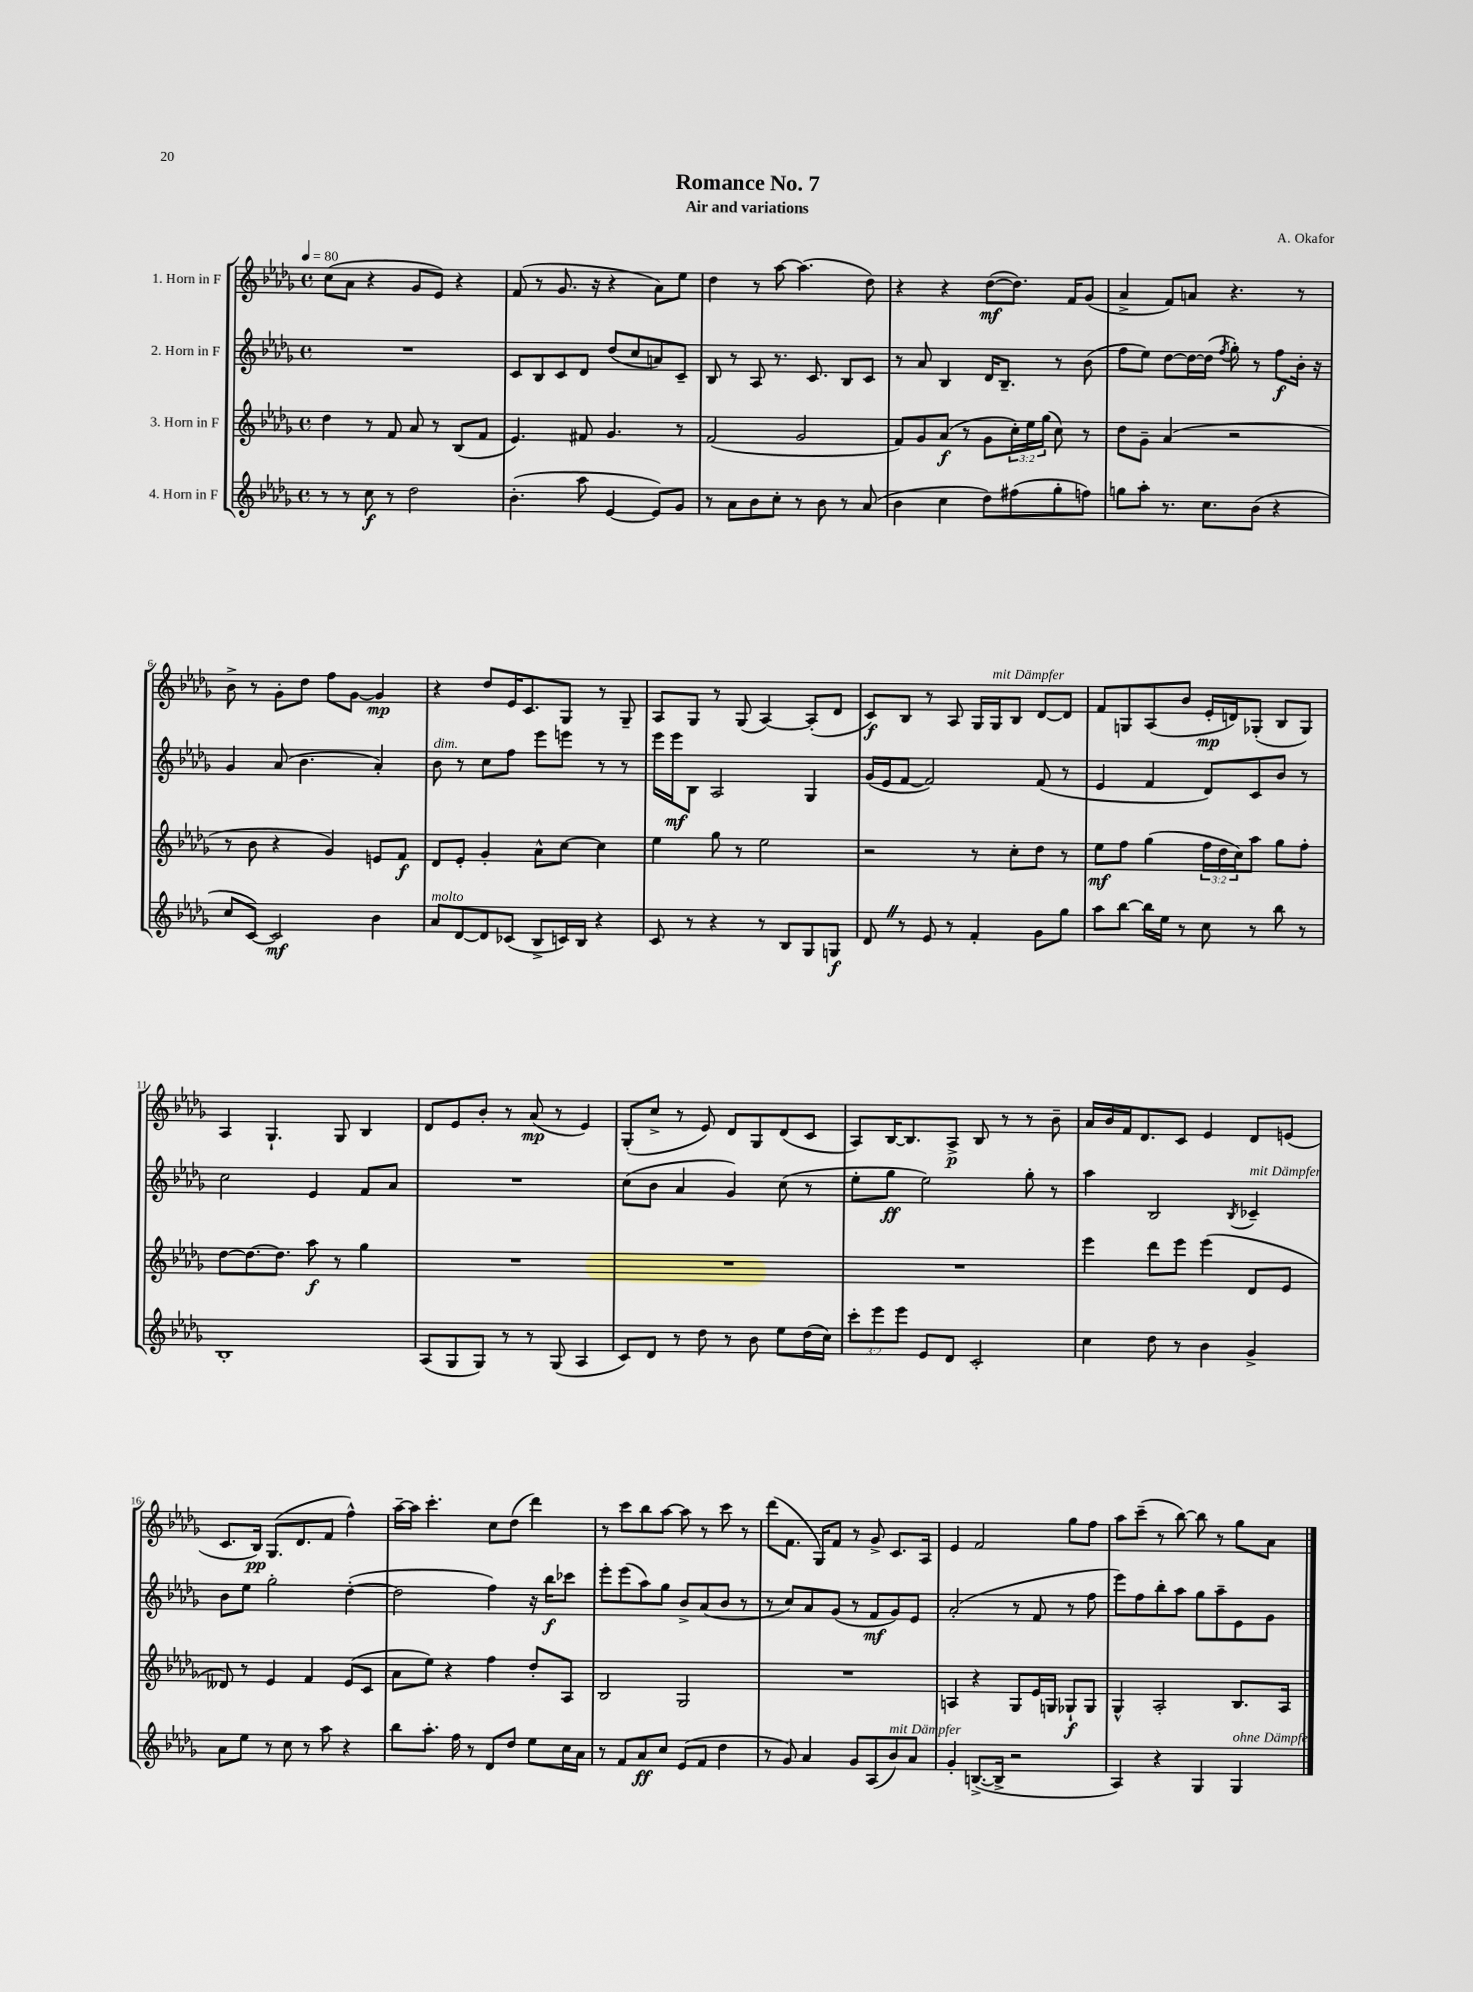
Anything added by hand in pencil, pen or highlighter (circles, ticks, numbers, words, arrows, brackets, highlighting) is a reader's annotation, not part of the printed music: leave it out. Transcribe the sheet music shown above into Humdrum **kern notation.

**kern	**dynam	**kern	**dynam	**kern	**dynam	**kern	**dynam
*part4	*part4	*part3	*part3	*part2	*part2	*part1	*part1
*staff4	*staff4	*staff3	*staff3	*staff2	*staff2	*staff1	*staff1
*I"4. Horn in F	*	*I"3. Horn in F	*	*I"2. Horn in F	*	*I"1. Horn in F	*
*clefG2	*	*clefG2	*	*clefG2	*	*clefG2	*
*k[b-e-a-d-g-]	*	*k[b-e-a-d-g-]	*	*k[b-e-a-d-g-]	*	*k[b-e-a-d-g-]	*
*M4/4	*	*M4/4	*	*M4/4	*	*M4/4	*
*met(c)	*	*met(c)	*	*met(c)	*	*met(c)	*
*MM80	*	*MM80	*	*MM80	*	*MM80	*
=1	=1	=1	=1	=1	=1	=1	=1
8r	.	4dd-\	.	1r	.	(8cc\L	.
8r	.	.	.	.	.	8a-\J	.
8cc\	f	8r	.	.	.	4r	.
8r	.	8f/	.	.	.	.	.
2dd-\	.	8a-/	.	.	.	8g-/L	.
.	.	8r	.	.	.	8e-/J)	.
.	.	(8B-/L	.	.	.	4r	.
.	.	8f/J	.	.	.	.	.
=2	=2	=2	=2	=2	=2	=2	=2
(4.b-'\	.	4.e-/)	.	8c/L	.	(8f/	.
.	.	.	.	8B-/	.	8r	.
.	.	.	.	8c/	.	8.g-/	.
8aa-\	.	8f#X/	.	8d-/J	.	.	.
.	.	.	.	.	.	16r	.
[4e-/	.	4.g-/	.	(8dd-/L	.	4r	.
.	.	.	.	8cc/	.	.	.
8e-/L])	.	.	.	8an/)	.	8a-\L)	.
8g-/J	.	8r	.	8c~/J	.	8ee-\J	.
=3	=3	=3	=3	=3	=3	=3	=3
8r	.	(2f/	.	8B-/	.	4dd-\	.
8a-\L	.	.	.	8r	.	.	.
8b-\	.	.	.	8A-/	.	8r	.
8cc'\J	.	.	.	8.r	.	[8aa-\	.
8r	.	2g-/	.	.	.	(4.aa-\]	.
.	.	.	.	8.c/	.	.	.
8b-\	.	.	.	.	.	.	.
8r	.	.	.	8B-/L	.	.	.
(8a-/	.	.	.	8c/J	.	8dd-\)	.
=4	=4	=4	=4	=4	=4	=4	=4
4b-\	.	8f/L)	.	8r	.	4r	.
.	.	8g-/	.	8a-/	.	.	.
4cc\	.	(8a-/J	f	4B-/	.	4r	.
.	.	8r	.	.	.	.	.
8dd-\L)	.	8g-\L	.	16d-/KL	.	([8dd-\L	mf
.	.	.	.	8.B-~/J	.	.	.
(8ff#X\	.	24cc'\L)	.	.	.	8.dd-\J])	.
.	.	24ee-\	.	.	.	.	.
.	.	(24gg-\JJ	.	.	.	.	.
8gg-'\	.	8cc\)	.	8r	.	.	.
.	.	.	.	.	.	16f/KL	.
8ffn\J)	.	8r	.	(8b-\	.	(8g-/J	.
=5	=5	=5	=5	=5	=5	=5	=5
8ggn\L	.	8dd-\L	.	8ff\L	.	4a-^/	.
8aa-'\J	.	8g-~\J	.	8ee-\J)	.	.	.
8.r	.	(4a-/	.	[8dd-\L	.	8f/L)	.
.	.	.	.	16dd-\L_	.	8an/J	.
8.cc\L	.	.	.	(16dd-\JJ]	.	.	.
.	.	.	.	8qff/	.	.	.
.	.	2r	.	8gg-'\)	.	4.r	.
(8b-\J	.	.	.	8r	.	.	.
4r	.	.	.	8ff\L	f	.	.
.	.	.	.	16b-'\Jk	.	8r	.
.	.	.	.	16r	.	.	.
!!LO:LB:g=z
=6	=6	=6	=6	=6	=6	=6	=6
8cc/L	.	8r	.	4g-/	.	8b-^\	.
[8c/J)	.	8b-\	.	.	.	8r	.
2c/]	mf	4r	.	(8a-/	.	8g-'\L	.
.	.	.	.	4.b-\	.	8dd-\J	.
.	.	4g-/)	.	.	.	8ff\L	.
.	.	.	.	.	.	[8g-\J	.
4b-\	.	8en/L	.	4a-'/)	.	4g-/]	mp
.	.	8f/J	f	.	.	.	.
=7	=7	=7	=7	=7	=7	=7	=7
!	!	!	!	!LO:TX:a:i:t=dim.	!	!	!
!LO:TX:a:i:t=molto	!	!	!	!	!	!	!
8a-/L	.	8d-/L	.	8b-\	.	4r	.
[8d-/	.	8e-'/J	.	8r	.	.	.
8d-/]	.	4g-'/	.	8cc\L	.	8dd-/L	.
(8c-X/J	.	.	.	8ff\J	.	16e-/K	.
.	.	.	.	.	.	8.c/	.
8B-^/L	.	8a-^^\L	.	8eee-\L	.	.	.
16cn/L)	.	[8cc\J	.	8eeen\J	.	8G-/J	.
16B-/JJ	.	.	.	.	.	.	.
4r	.	4cc\]	.	8r	.	8r	.
.	.	.	.	8r	.	8G-~/	.
=8	=8	=8	=8	=8	=8	=8	=8
8c/	.	4ee-\	.	16eee-\LL	.	8A-/L	.
.	.	.	.	16eee-\J	mf	.	.
8r	.	.	.	8B-\J	.	8G-/J	.
4r	.	8gg-\	.	2A-/	.	8r	.
.	.	8r	.	.	.	(8G-/	.
8r	.	2ee-\	.	.	.	[4A-/)	.
8B-/L	.	.	.	.	.	.	.
8G-/	.	.	.	4G-/	.	(8A-'/L]	.
8Gn/J	f	.	.	.	.	8d-/J	.
=9	=9	=9	=9	=9	=9	=9	=9
8d-Z/	.	2r	.	(16g-/LL	.	8c/L)	f
.	.	.	.	16e-/J	.	.	.
8r	.	.	.	[8f/J	.	8B-/J	.
8e-/	.	.	.	2f/])	.	8r	.
8r	.	.	.	.	.	8A-/	.
4f'/	.	8r	.	.	.	16G-/LL	.
!	!	!	!	!	!	!LO:TX:a:i:t=mit Dämpfer	!
.	.	.	.	.	.	16G-/J	.
.	.	8cc'\L	.	.	.	8B-/J	.
8g-\L	.	8dd-\J	.	(8f/	.	[8d-/L	.
8gg-\J	.	8r	.	8r	.	8d-/J]	.
=10	=10	=10	=10	=10	=10	=10	=10
8aa-\L	.	8ee-\L	mf	4e-/	.	8f/L	.
[8bb-\J	.	8ff\J	.	.	.	8Gn/	.
16bb-\LL]	.	(4gg-\	.	4f/	.	(8A-/	.
16ee-\JJ	.	.	.	.	.	.	.
8r	.	.	.	.	.	8b-/J	.
8cc\	.	24ff\LL	.	8d-/L)	.	16e-'/LL	mp
.	.	24dd-\	.	.	.	.	.
.	.	.	.	.	.	16dn/J)	.
.	.	24cc\J)	.	.	.	.	.
8r	.	8aa-\J	.	8c/	.	(8G-X'/J	.
8bb-\	.	8gg-\L	.	8b-/J	.	8B-/L	.
8r	.	8ff'\J	.	8r	.	8G-/J)	.
!!LO:LB:g=z
=11	=11	=11	=11	=11	=11	=11	=11
1B-'	.	[8dd-\L	.	2cc\	.	4A-/	.
.	.	8.dd-\_	.	.	.	.	.
.	.	.	.	.	.	4.G-`/	.
.	.	8.dd-\J]	.	.	.	.	.
.	.	8aa-\	f	4e-/	.	.	.
.	.	8r	.	.	.	8G-/	.
.	.	4gg-\	.	8f/L	.	4B-/	.
.	.	.	.	8a-/J	.	.	.
=12	=12	=12	=12	=12	=12	=12	=12
(8A-/L	.	1r	.	1r	.	8d-/L	.
8G-/	.	.	.	.	.	8e-/	.
8G-/J)	.	.	.	.	.	8b-'/J	.
8r	.	.	.	.	.	8r	.
8r	.	.	.	.	.	(8a-/	mp
(8G-/	.	.	.	.	.	8r	.
4A-/	.	.	.	.	.	4e-/)	.
=13	=13	=13	=13	=13	=13	=13	=13
8c/L)	.	1r	.	(8cc\L	.	(8G-'/L	.
8d-/J	.	.	.	8b-\J	.	8cc^/J	.
8r	.	.	.	4a-/	.	8r	.
8dd-\	.	.	.	.	.	8e-/)	.
8r	.	.	.	4g-/)	.	8d-/L	.
8b-\	.	.	.	.	.	8G-/	.
8ee-\L	.	.	.	(8cc\	.	(8d-/	.
(16dd-\L	.	.	.	8r	.	8c/J	.
16cc\JJ)	.	.	.	.	.	.	.
=14	=14	=14	=14	=14	=14	=14	=14
12ccc'\L	.	1r	.	8ee-'\L	.	8A-/L)	.
12eee-\	.	.	.	.	.	.	.
.	.	.	.	8gg-\J	ff	[16B-/K	.
12eee-\J	.	.	.	.	.	.	.
.	.	.	.	.	.	8.B-/]	.
8e-/L	.	.	.	2ee-\)	.	.	.
8d-/J	.	.	.	.	.	8A-^/J	p
2c'/	.	.	.	.	.	8B-/	.
.	.	.	.	.	.	8r	.
.	.	.	.	8gg-'\	.	8r	.
.	.	.	.	8r	.	8b-~\	.
=15	=15	=15	=15	=15	=15	=15	=15
4cc\	.	4eee-\	.	4aa-\	.	16a-/LL	.
.	.	.	.	.	.	16b-/	.
.	.	.	.	.	.	16f/J	.
.	.	.	.	.	.	8.d-/	.
8dd-\	.	8ddd-\L	.	2B-/	.	.	.
8r	.	8eee-\J	.	.	.	8c/J	.
4b-\	.	(4eee-\	.	.	.	4e-/	.
.	.	.	.	8qB-/	.	.	.
!	!	!	!	!LO:TX:a:i:t=mit Dämpfer	!	!	!
4g-^/	.	8d-/L	.	4c-X~/	.	8d-/L	.
.	.	8e-/J	.	.	.	(8en/J	.
!!LO:LB:g=z
=16	=16	=16	=16	=16	=16	=16	=16
8a-\L	.	8d--X/)	.	8b-\L	.	8.c/L	.
8ee-\J	.	8r	.	8ee-\J	.	.	.
.	.	.	.	.	.	16B-/Jk)	pp
8r	.	4e-/	.	2gg-'\	.	(8.G-/L	.
8cc\	.	.	.	.	.	.	.
.	.	.	.	.	.	8.d-/	.
8r	.	4f/	.	.	.	.	.
8aa-\	.	.	.	.	.	8f/J	.
4r	.	(8e-/L	.	([4dd-'\	.	4ff^^\)	.
.	.	8c/J	.	.	.	.	.
=17	=17	=17	=17	=17	=17	=17	=17
8bb-\L	.	8a-\L	.	2dd-\]	.	[16aa-~\LL	.
.	.	.	.	.	.	16aa-\JJ]	.
8.aa-'\J	.	8ee-\J)	.	.	.	4.ccc'\	.
.	.	4r	.	.	.	.	.
16ff\	.	.	.	.	.	.	.
8r	.	.	.	.	.	.	.
8d-/L	.	4ff\	.	4ff\)	.	8cc\L	.
8dd-/J	.	.	.	.	.	(8dd-\J	.
8ee-\L	.	8dd-'/L	.	16r	.	4ddd-\)	.
.	.	.	.	16bb-\KL	f	.	.
16cc\L	.	8A-/J	.	8ccc-X\J	.	.	.
16a-\JJ	.	.	.	.	.	.	.
=18	=18	=18	=18	=18	=18	=18	=18
8r	.	2B-/	.	8eee-'\L	.	8r	.
8f/L	.	.	.	(8eee-\	.	8ccc\L	.
8a-/	ff	.	.	8aa-\)	.	8bb-\	.
8cc/J	.	.	.	8gg-\J	.	[8aa-\J	.
(8e-/L	.	2G-/	.	8b-^/L	.	8aa-\]	.
8f/J	.	.	.	(8a-/	.	8r	.
4dd-\	.	.	.	8b-/J	.	8ccc\	.
.	.	.	.	8r	.	8r	.
=19	=19	=19	=19	=19	=19	=19	=19
8r	.	1r	.	8r	.	(8ddd-\L	.
8g-/)	.	.	.	8cc/L)	.	8.f\J	.
4a-/	.	.	.	8a-/	.	.	.
.	.	.	.	.	.	16G-/KL)	.
.	.	.	.	(8g-/J	.	8f/J	.
8g-/L	.	.	.	8r	.	8r	.
(8A-/	.	.	.	8f/L	mf	8g-^/	.
!LO:TX:a:i:t=mit Dämpfer	!	!	!	!	!	!	!
8b-/)	.	.	.	8g-/)	.	8.c/L	.
8a-/J	.	.	.	8e-/J	.	.	.
.	.	.	.	.	.	16A-/Jk	.
=20	=20	=20	=20	=20	=20	=20	=20
4g-'/	.	4An/	.	(2a-'/	.	4e-/	.
([8.Bn^/L	.	4r	.	.	.	2f/	.
16B^/Jk]	.	.	.	.	.	.	.
2r	.	8G-/L	.	8r	.	.	.
.	.	16e-/L	.	8f/	.	.	.
.	.	16Gn/JJ	.	.	.	.	.
.	.	8G-X`/L	f	8r	.	8gg-\L	.
.	.	8G-/J	.	8ff\	.	8ff\J	.
=21	=21	=21	=21	=21	=21	=21	=21
4A-/)	.	4G-^^/	.	8eee-\L)	.	8aa-\L	.
.	.	.	.	8ff\	.	(8ccc~\J	.
4r	.	2A-'/	.	8bb-'\	.	8r	.
.	.	.	.	8aa-\J	.	[8bb-\)	.
4G-/	.	.	.	8gg-\L	.	8bb-\]	.
.	.	.	.	8aa-~\	.	8r	.
!LO:TX:a:i:t=ohne Dämpfer	!	!	!	!	!	!	!
4G-/	.	8.B-/L	.	8e-\	.	8gg-\L	.
.	.	.	.	8g-\J	.	8a-\J	.
.	.	16A-/Jk	.	.	.	.	.
==	==	==	==	==	==	==	==
*-	*-	*-	*-	*-	*-	*-	*-
